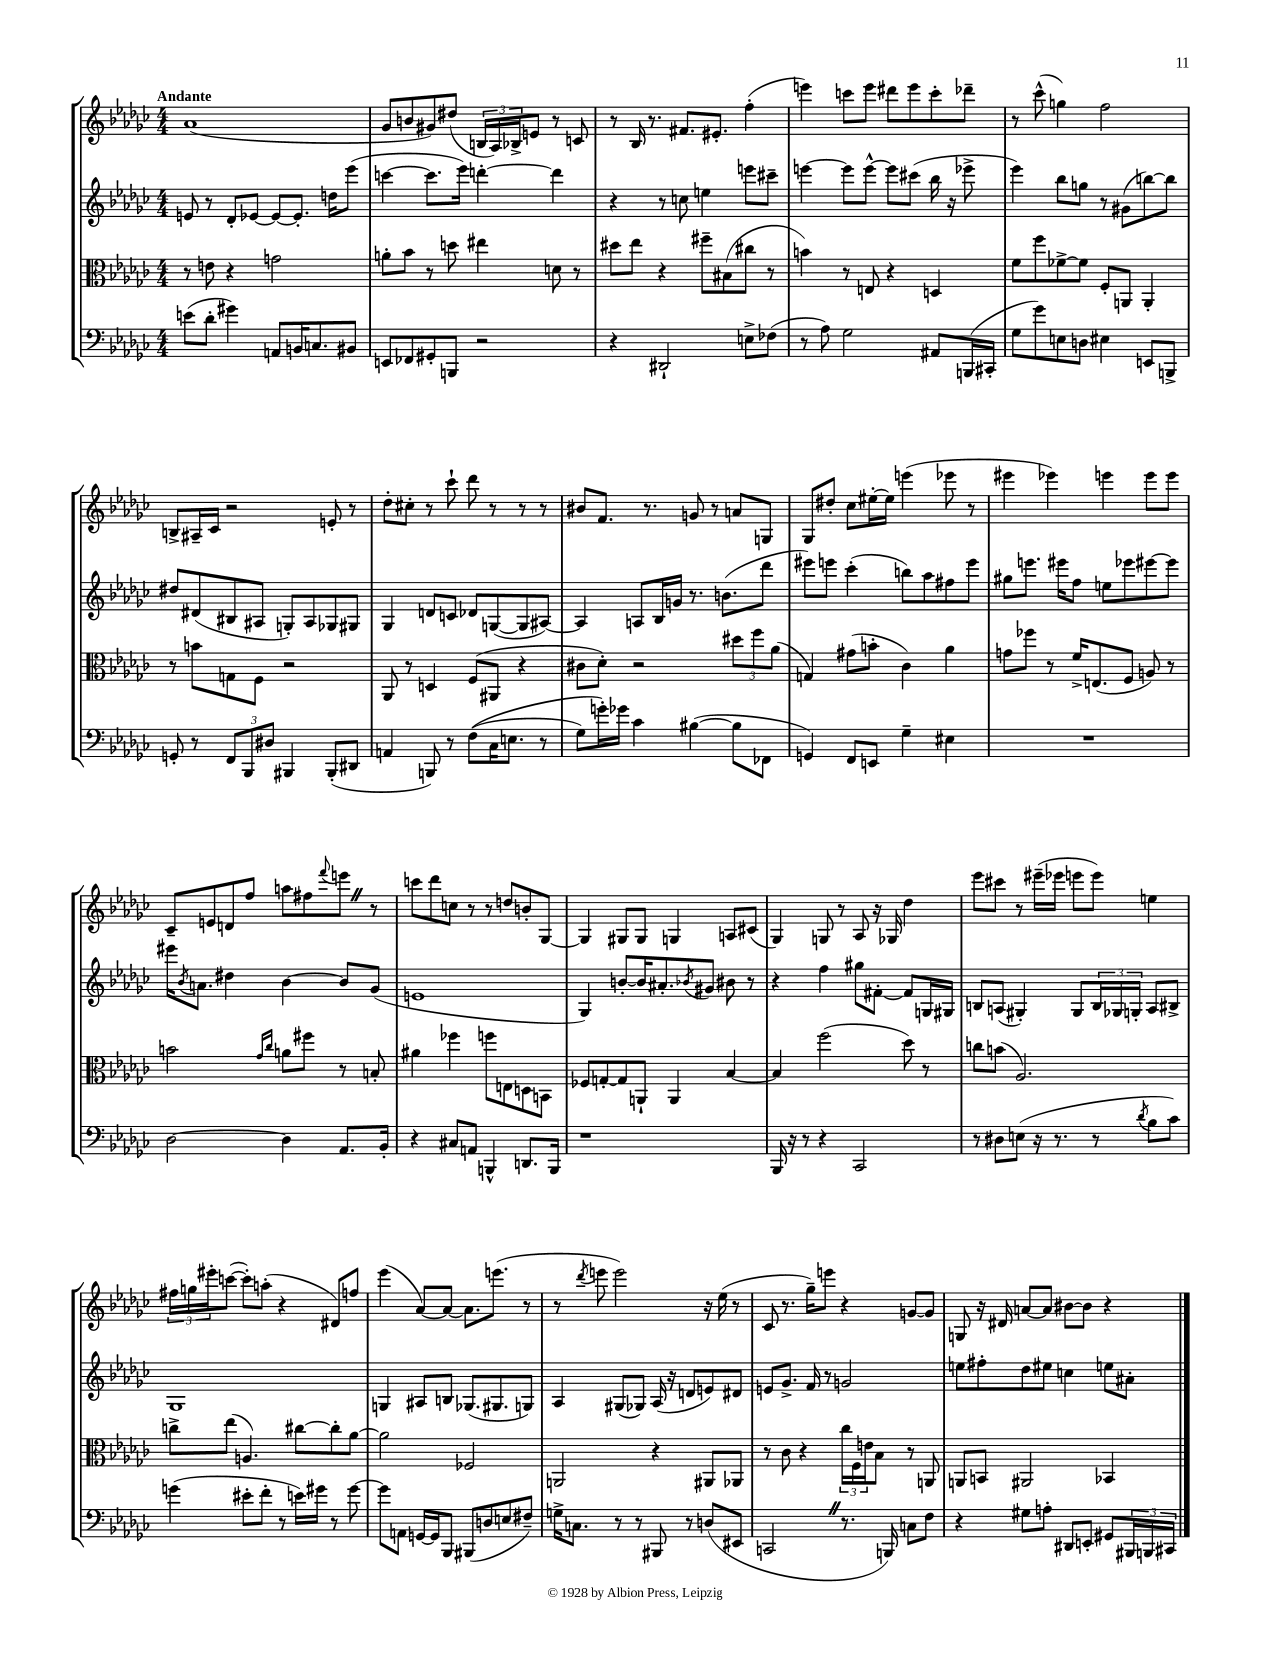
<<
\new StaffGroup <<
\new Staff = "s0" {
    \clef treble \key ges \major \numericTimeSignature \time 4/4 \tempo "Andante"
    aes'1( |
    ges'8 b'8 gis'8) dis''8( \tuplet 3/2 { b16 aes16) bes16-> } e'8 r8 c'8 |
    r8 bes16 r8. fis'8. eis'8.-. f''4-.( |
    e'''4) c'''8 e'''8 dis'''8 e'''8 c'''8-. des'''8-- |
    r8 ces'''8-^( g''4) f''2 |
    b8-> ais16-- ces'16 r2 e'8-. r8 |
    des''8-. cis''8-. r8 ces'''8-! des'''8 r8 r8 r8 |
    bis'8 f'8. r8. g'8 r8 a'8 g8 |
    ges8 dis''8-. ces''8 eis''16~-. eis''16 e'''4( ees'''8 r8 |
    eis'''4 ees'''4) e'''4 e'''8 e'''8 |
    ces'8-- e'8 d'8 f''8 a''8 fis''8 \appoggiatura { f'''8 } e'''8 \once \override BreathingSign.text = \markup { \musicglyph "scripts.caesura.straight" } \breathe r8 |
    c'''8 des'''8 c''8 r8 r8 d''8 b'8-. ges8~ |
    ges4 gis8 gis8 g4 a8 cis'8( |
    ges4) g8 r8 aes8 r16 ges16 des''4 |
    ees'''8 cis'''8 r8 eis'''16--( ees'''16 e'''8 e'''8) e''4 |
    \tuplet 3/2 { fis''16 g''16 eis'''16-. } c'''8~( c'''8-.) a''8-.( r4 dis'8) f''8 |
    ees'''4( aes'8~) aes'8~ aes'8. e'''8.( r8 |
    r8 \acciaccatura { des'''8 } e'''8 e'''2) r16 ees''16( r8 |
    ces'8 r8. ges''16--) e'''8 r4 g'8~ g'8 |
    g8 r16 dis'16 a'8~ a'8 bis'8~ bis'8 r4 \bar "|." |
}
\new Staff = "s1" {
    \clef treble \key ges \major \numericTimeSignature \time 4/4
    e'8 r8 des'8-. ees'8~ ees'8~ ees'8.-. d''16 ees'''8( |
    c'''4~ c'''8. ees'''16) d'''4~-. d'''4 |
    r4 r8 c''8 e''4 e'''8 cis'''8-- |
    e'''4~ e'''8 e'''8~-^ e'''8 cis'''8( bes''16 r16 ees'''8-> |
    ees'''4) bes''8 g''8 r8 gis'8( b''8~) b''8 |
    dis''8 dis'8( bis8 ais8 g8-.) ais8 ges8 gis8 |
    ges4 d'8 c'8 des'8 g8~( g8 ais8~) |
    ais4 a8 bes16 g'16 r8. b'8.( des'''8 |
    eis'''8) e'''8 ces'''4-.( b''8) aes''8 fis''8 e'''8 |
    gis''8 e'''8. eis'''16 f''8 e''8 ees'''8 eis'''8~ eis'''8 |
    eis'''16 \acciaccatura { bes'8 } a'8. dis''4 bes'4~ bes'8 ges'8( |
    e'1 |
    ges4) b'8~-. b'16 ais'8.-. \acciaccatura { bes'8 } gis'8 bis'8 r8 |
    r4 f''4 gis''8 fis'8~-. fis'8 g16 gis16 |
    b8 a8( gis4-.) gis8 \tuplet 3/2 { b16 ges16 g16-. } a8 bis8-> |
    ges1 |
    g4 ais8 b8 ges8.( gis8. g8) |
    aes4 gis8( ges8) aes16( r16 d'8 e'8) dis'8 |
    e'8 ges'8.-> f'16 r8 g'2 |
    e''8 fis''8-. des''8 eis''8 c''4 e''8 ais'8-. \bar "|." |
}
\new Staff = "s2" {
    \clef alto \key ges \major \numericTimeSignature \time 4/4
    r8 e'8 r4 g'2 |
    a'8-. bes'8 r8 d''8 eis''4 d'8 r8 |
    dis''8 ees''8 r4 fis''8-- bis8( cis''8 r8 |
    b'4) r8 e8 r4 d4 |
    f'8 f''8 fes'8~-> fes'8 f8-. a,8 a,4-. |
    r8 b'8 g8 f8 r2 |
    aes,8 r8 d4 f8( ais,8 r4 |
    cis'8 des'8-.) r2 \tuplet 3/2 { dis''8 f''8 aes'8( } |
    g4) gis'8( b'8-. ces'4) aes'4 |
    g'8 fes''8 r8 f'16-> e8.( f8 a8) r8 |
    b'2 \grace { ges'16 ces''16 } a'8 fis''8 r8 b8-. |
    ais'4 fes''4 f''8 e8 d8 b,8 |
    fes8 g8~-. g8 a,8-! a,4 bes4~ |
    bes4 f''2( des''8) r8 |
    c''8 b'8( aes2.) |
    c''8-> ees''8( a4.) cis''8~ cis''8-. aes'8~ |
    aes'2 fes2 |
    a,2 r4 ais,8 aes,8 |
    r8 ces'8 r4 \tuplet 3/2 { ces''16 f16 e'16 } bes8 r8 a,8 |
    a,8 b,8 ais,2 bes,4 \bar "|." |
}
\new Staff = "s3" {
    \clef bass \key ges \major \numericTimeSignature \time 4/4
    e'8( des'8-. gis'4) a,8 b,16 c8. bis,8 |
    e,8 fes,8 gis,8-. b,,8 r2 |
    r4 dis,2-! e8-> fes8( |
    r8 aes8) ges2 ais,8 b,,16( cis,16-. |
    ges8 ges'8) e8 d8 eis4 e,8 b,,8-> |
    g,8-. r8 \tuplet 3/2 { f,8 bes,,8 dis8 } bis,,4 bis,,8-.( dis,8 |
    a,4 b,,8) r8 f8(\( ces16 e8. r8 |
    ges8) g'16-.\) ges'16 ces'4 bis4~( bis8 fes,8 |
    g,4) f,8 e,8 ges4-- eis4 |
    R1 |
    des2~ des4 aes,8. bes,16-. |
    r4 cis8 a,8 b,,4-^ d,8. b,,16 |
    r1 |
    bes,,16 r16 r8 r4 ces,2 |
    r8 dis8 e8( r16 r8. r8 \acciaccatura { des'8 } bes8 ces'8) |
    g'4( eis'8-. f'8-. r8 e'16) gis'16 r8 gis'8~ |
    gis'8 a,8 g,16~ g,16 bes,,8 bis,,8( d8 e8 fis8--) |
    g16-> c8. r8 r8 bis,,8 r8 d8( eis,8 |
    c,2 \once \override BreathingSign.text = \markup { \musicglyph "scripts.caesura.straight" } \breathe r8. b,,16) c8 f8 |
    r4 gis8 a8-. dis,8 e,8-. gis,8 \tuplet 3/2 { bis,,16 b,,16 cis,16 } \bar "|." |
}
>>
>>
\layout { \context { \Score \remove "Bar_number_engraver" } }
